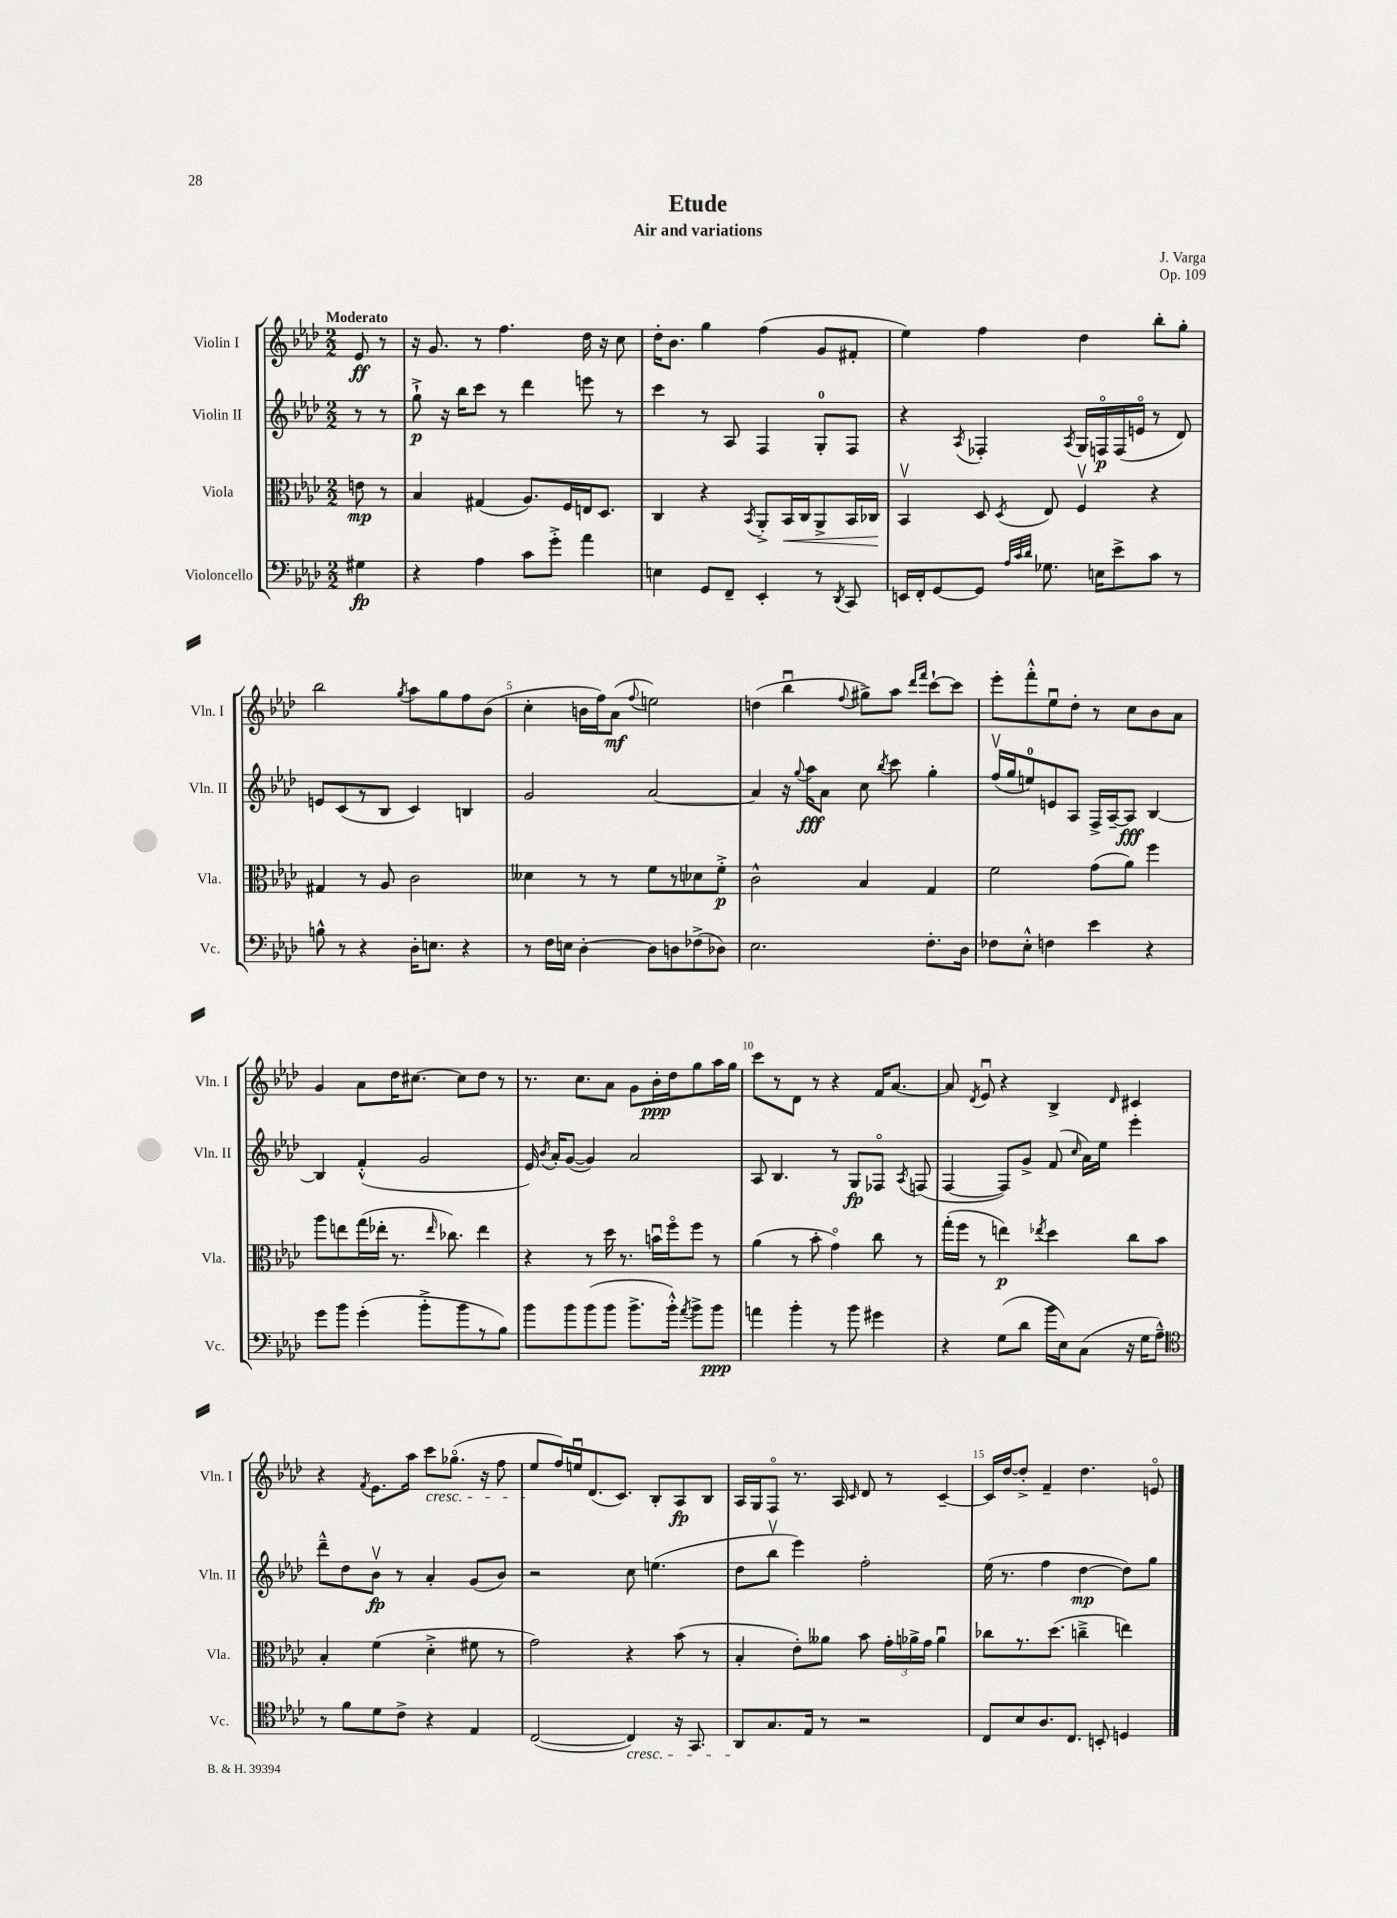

**kern	**dynam	**kern	**dynam	**kern	**dynam	**kern	**dynam
*part4	*part4	*part3	*part3	*part2	*part2	*part1	*part1
*staff4	*staff4	*staff3	*staff3	*staff2	*staff2	*staff1	*staff1
*I"Violoncello	*	*I"Viola	*	*I"Violin II	*	*I"Violin I	*
*I'Vc.	*	*I'Vla.	*	*I'Vln. II	*	*I'Vln. I	*
*clefF4	*	*clefC3	*	*clefG2	*	*clefG2	*
*k[b-e-a-d-]	*	*k[b-e-a-d-]	*	*k[b-e-a-d-]	*	*k[b-e-a-d-]	*
*M2/2	*	*M2/2	*	*M2/2	*	*M2/2	*
=	=	=	=	=	=	=	=
!	!	!	!	!	!	!LO:TX:a:B:t=Moderato	!
4G#X\	fp	8en\	mp	8r	.	8e-/	ff
.	.	8r	.	8r	.	8r	.
=1	=1	=1	=1	=1	=1	=1	=1
4r	.	4B-/	.	8gg`^\	p	16r	.
.	.	.	.	.	.	8.g/	.
.	.	.	.	16r	.	.	.
.	.	.	.	16bb-\KL	.	.	.
4A-\	.	(4G#X/	.	8ccc\J	.	8r	.
.	.	.	.	8r	.	4.ff\	.
8c\L	.	8.A-/L)	.	4ddd-\	.	.	.
8g'^\J	.	.	.	.	.	.	.
.	.	16F/L	.	.	.	.	.
4a-\	.	16En/J	.	8eeen\	.	16dd-\	.
.	.	8.D-/J	.	.	.	16r	.
.	.	.	.	8r	.	8cc\	.
=2	=2	=2	=2	=2	=2	=2	=2
4En\	.	4C/	.	4ccc\	.	16dd-'\KL	.
.	.	.	.	.	.	8.b-\J	.
8GG/L	.	4r	.	8r	.	4gg\	.
8FF~/J	.	.	.	8A-/	.	.	.
.	.	8qBB-/	.	.	.	.	.
4EE-'/	.	8AA-'^/L	.	4F/	.	(4ff\	.
!	!	!	!LO:HP:b	!	!	!	!
.	.	16BB-/L	<	.	.	.	.
.	.	16C/J	.	.	.	.	.
8r	.	8AA-^/	.	8G'/L	.	8g/L	.
8qDD-/	.	.	.	.	.	.	.
8CC/	.	16BB-/L	.	8F/J	.	8f#X'/J	.
.	.	16C-X/JJ	.	.	.	.	.
.	.	.	[	.	.	.	.
=3	=3	=3	=3	=3	=3	=3	=3
16EEn/LL	.	4BB-v/	.	4r	.	4ee-\)	.
16FF'/J	.	.	.	.	.	.	.
[8GG/	.	.	.	.	.	.	.
.	.	.	.	8qA-/	.	.	.
8GG/J]	.	8D-/	.	4F-X'/	.	4ff\	.
32qqA-/LLL	.	.	.	.	.	.	.
32qqc/	.	.	.	.	.	.	.
32qqd-/JJJ	.	8qD-/	.	.	.	.	.
8.G-X\	.	8E-/	.	.	.	.	.
.	.	.	.	8qA-/	.	.	.
.	.	4Fv/	.	16G/LL	.	4dd-\	.
16En\KL	.	.	.	16Fn/	p	.	.
8e-^\	.	.	.	(16F/	.	.	.
.	.	.	.	16en/JJ	.	.	.
8c\J	.	4r	.	8r	.	8bb-'\L	.
8r	.	.	.	8d-/)	.	8gg'\J	.
!!LO:LB:g=z
=4	=4	=4	=4	=4	=4	=4	=4
8Bn^^\	.	4G#X/	.	8en/L	.	2bb-\	.
8r	.	.	.	(8c/	.	.	.
4r	.	8r	.	8r	.	.	.
.	.	8A-/	.	8B-/J	.	.	.
.	.	.	.	.	.	8qgg/	.
16D-'\KL	.	2c\	.	4c/)	.	8aa-\L	.
8.En\J	.	.	.	.	.	.	.
.	.	.	.	.	.	8gg\	.
4r	.	.	.	4Bn/	.	8ff\	.
.	.	.	.	.	.	(8b-\J	.
=5	=5	=5	=5	=5	=5	=5	=5
8r	.	4d--X\	.	2g/	.	4cc'\	.
16F\LL	.	.	.	.	.	.	.
16En\JJ	.	.	.	.	.	.	.
[4D-'\	.	8r	.	.	.	16bn\LL	.
.	.	.	.	.	.	16ff\J)	.
.	.	8r	.	.	.	(8a-\J	mf
.	.	.	.	.	.	8qqff/	.
8D-\L]	.	8f\L	.	[2a-/	.	2een\)	.
8Dn\	.	8r	.	.	.	.	.
(8F-X^\	.	8d-X\	.	.	.	.	.
8D-X\J)	.	8f'^\J	p	.	.	.	.
=6	=6	=6	=6	=6	=6	=6	=6
2.E-\	.	2c^^\	.	4a-/]	.	(4ddn\	.
.	.	.	.	16r	.	4bb-u\	.
.	.	.	.	8qqgg/	.	.	.
.	.	.	.	16aa-\KL	fff	.	.
.	.	.	.	8a-\J	.	.	.
.	.	.	.	.	.	8qqff/	.
.	.	4B-/	.	8cc\	.	8gg#X^\L)	.
.	.	.	.	8qbb-/	.	.	.
.	.	.	.	8ccc\	.	8aa-\J	.
.	.	.	.	.	.	16qqddd-/LL	.
.	.	.	.	.	.	16qqfff/JJ	.
8.F'\L	.	4G/	.	4gg'\	.	[8ccc`\L	.
.	.	.	.	.	.	8ccc\J]	.
16D-\Jk	.	.	.	.	.	.	.
=7	=7	=7	=7	=7	=7	=7	=7
8F-X\L	.	2f\	.	(16ffv/LL	.	8eee-'\L	.
.	.	.	.	16gg/J	.	.	.
8E-'^^\J	.	.	.	8een/)	.	8fff'^^\	.
4Fn\	.	.	.	8en/	.	8ee-u\	.
.	.	.	.	8A-/J	.	8dd-'\J	.
4e-\	.	(8g\L	.	16F^/LL	.	8r	.
.	.	.	.	[16A-~/J	.	.	.
.	.	8a-\J)	.	8A-/J]	fff	8cc\L	.
4r	.	4ff\	.	[4B-/	.	8b-\	.
.	.	.	.	.	.	8a-\J	.
!!LO:LB:g=z
=8	=8	=8	=8	=8	=8	=8	=8
8g\L	.	8aa-\L	.	4B-/]	.	4g/	.
8b-\J	.	8een\	.	.	.	.	.
(4g'\	.	(16gg\L	.	(4f'^^/	.	8a-\L	.
.	.	16ee-X'\JJ	.	.	.	.	.
.	.	8.r	.	.	.	16dd-\K	.
.	.	.	.	.	.	[8.cc#X\J	.
8b-'^\L	.	.	.	2g/	.	.	.
.	.	16qqee-/	.	.	.	.	.
.	.	8.cc-X\)	.	.	.	.	.
8b-\	.	.	.	.	.	8cc#\L]	.
8r	.	4ee-\	.	.	.	8dd-\J	.
8B-\J)	.	.	.	.	.	8r	.
=9	=9	=9	=9	=9	=9	=9	=9
8b-\L	.	4r	.	16e-/)	.	8.r	.
.	.	.	.	8qb-/	.	.	.
.	.	.	.	16a-'/KL	.	.	.
8b-\	.	.	.	([8g/J	.	.	.
.	.	.	.	.	.	8.cc\L	.
(8b-\	.	8r	.	4g/])	.	.	.
8b-\J	.	16dd-\	.	.	.	8a-\J	.
.	.	8.r	.	.	.	.	.
8.b-^\L	.	.	.	2a-/	.	8g\L	.
.	.	16bnu\LL	.	.	.	16b-'\L	ppp
16b-'^^\Jk)	.	16ff\J	.	.	.	16dd-\J	.
8qa-/	.	.	.	.	.	.	.
8b-^\L	.	8ff\J	.	.	.	8gg\	.
8b-\J	ppp	8r	.	.	.	16aa-\L	.
.	.	.	.	.	.	16gg\JJ	.
=10	=10	=10	=10	=10	=10	=10	=10
4an\	.	(4a-\	.	8A-/	.	8ccc\L	.
.	.	.	.	4.B-/	.	8r	.
4b-'\	.	8r	.	.	.	8d-\J	.
.	.	8b-'\	.	.	.	8r	.
8r	.	4g\)	.	8r	.	4r	.
8b-\	.	.	.	8G/L	fp	.	.
4g#X\	.	8cc\	.	8F-X/J	.	16f/KL	.
.	.	.	.	.	.	[8.a-/J	.
.	.	.	.	8qA-/	.	.	.
.	.	8r	.	(8Fn/	.	.	.
=11	=11	=11	=11	=11	=11	=11	=11
4r	.	(16gg'\LL	.	[4F/	.	8a-/]	.
.	.	16ff\JJ	.	.	.	.	.
.	.	.	.	.	.	8qd-/	.
.	.	8r	.	.	.	8e-u/	.
(8G\L	.	4een\)	p	8F/L])	.	4r	.
8d-\J	.	.	.	8g^/J	.	.	.
.	.	8qee-X/	.	.	.	.	.
16b-\LL	.	4dd-\	.	(8f/	.	4B-^/	.
16E-\J)	.	.	.	.	.	.	.
.	.	.	.	16qqcc/	.	.	.
(8C\J	.	.	.	16a-\LL)	.	.	.
.	.	.	.	16ee-\JJ	.	.	.
.	.	.	.	.	.	16qqd-/	.
16r	.	8cc\L	.	4eee-'\	.	4c#X/	.
16G\KL	.	.	.	.	.	.	.
8A-~^^\J)	.	8b-\J	.	.	.	.	.
!!LO:LB:g=z
=12	=12	=12	=12	=12	=12	=12	=12
*clefC4	*	*	*	*	*	*	*
8r	.	4B-'/	.	8ddd-~^^\L	.	4r	.
8f\L	.	.	.	8dd-\	.	.	.
.	.	.	.	.	.	8qf/	.
8d-\	.	(4f\	.	8b-v\J	fp	8.e-\L	.
8c^\J	.	.	.	8r	.	.	.
.	.	.	.	.	.	16aa-\Jk	.
!	!	!	!	!	!	!LO:TX:b:i:t=cresc.	!
4r	.	4d-'^\	.	4a-'/	.	8ccc\L	.
.	.	.	.	.	.	(8.gg-X\J	.
4E-/	.	8f#X\	.	(8g/L	.	.	.
.	.	.	.	.	.	16r	.
.	.	8r	.	8b-/J)	.	8ff\	.
=13	=13	=13	=13	=13	=13	=13	=13
([2C/	.	2g\)	.	2r	.	8ee-/L	.
.	.	.	.	.	.	16ff/L)	.
.	.	.	.	.	.	16eenu/J	.
.	.	.	.	.	.	(8.d-/	.
.	.	.	.	.	.	8.c/J)	.
!LO:TX:b:i:t=cresc.	!	!	!	!	!	!	!
4C/])	.	4r	.	8cc\	.	.	.
.	.	.	.	(4.een\	.	8B-'/L	.
16r	.	(8b-\	.	.	.	8A-/	fp
8.GG/	.	.	.	.	.	.	.
.	.	8r	.	.	.	8B-/J	.
=14	=14	=14	=14	=14	=14	=14	=14
8AA-/L	.	4B-'/	.	8dd-\L	.	16A-/LL	.
.	.	.	.	.	.	16G/J	.
8.G/	.	.	.	8bb-v\J	.	8F/J	.
.	.	8e-'\L)	.	4eee-\)	.	8.r	.
16E-/Jk	.	.	.	.	.	.	.
8r	.	8a--X\J	.	.	.	.	.
.	.	.	.	.	.	16A-/	.
.	.	.	.	.	.	16qqc/	.
2r	.	8b-\	.	2ff'\	.	8d-/	.
.	.	24g'\LL	.	.	.	8r	.
.	.	24a-X^\	.	.	.	.	.
.	.	24g\JJ	.	.	.	.	.
.	.	4a-u\	.	.	.	[4c~/	.
=15	=15	=15	=15	=15	=15	=15	=15
8C/L	.	8cc-X\L	.	(16ee-\	.	16c/LL]	.
.	.	.	.	8.r	.	[16dd-/J	.
8B-/	.	8.r	.	.	.	8dd-'^/J]	.
8.A-/	.	.	.	4ff\	.	4f~/	.
.	.	(8.dd-\J	.	.	.	.	.
8.C/J	.	.	.	.	.	.	.
.	.	4ccn~^\	.	[4dd-\	mp	4.dd-\	.
8BBn'/	.	.	.	.	.	.	.
4Dn/	.	4een\)	.	8dd-\L])	.	.	.
.	.	.	.	8gg\J	.	8en/	.
==	==	==	==	==	==	==	==
*-	*-	*-	*-	*-	*-	*-	*-
